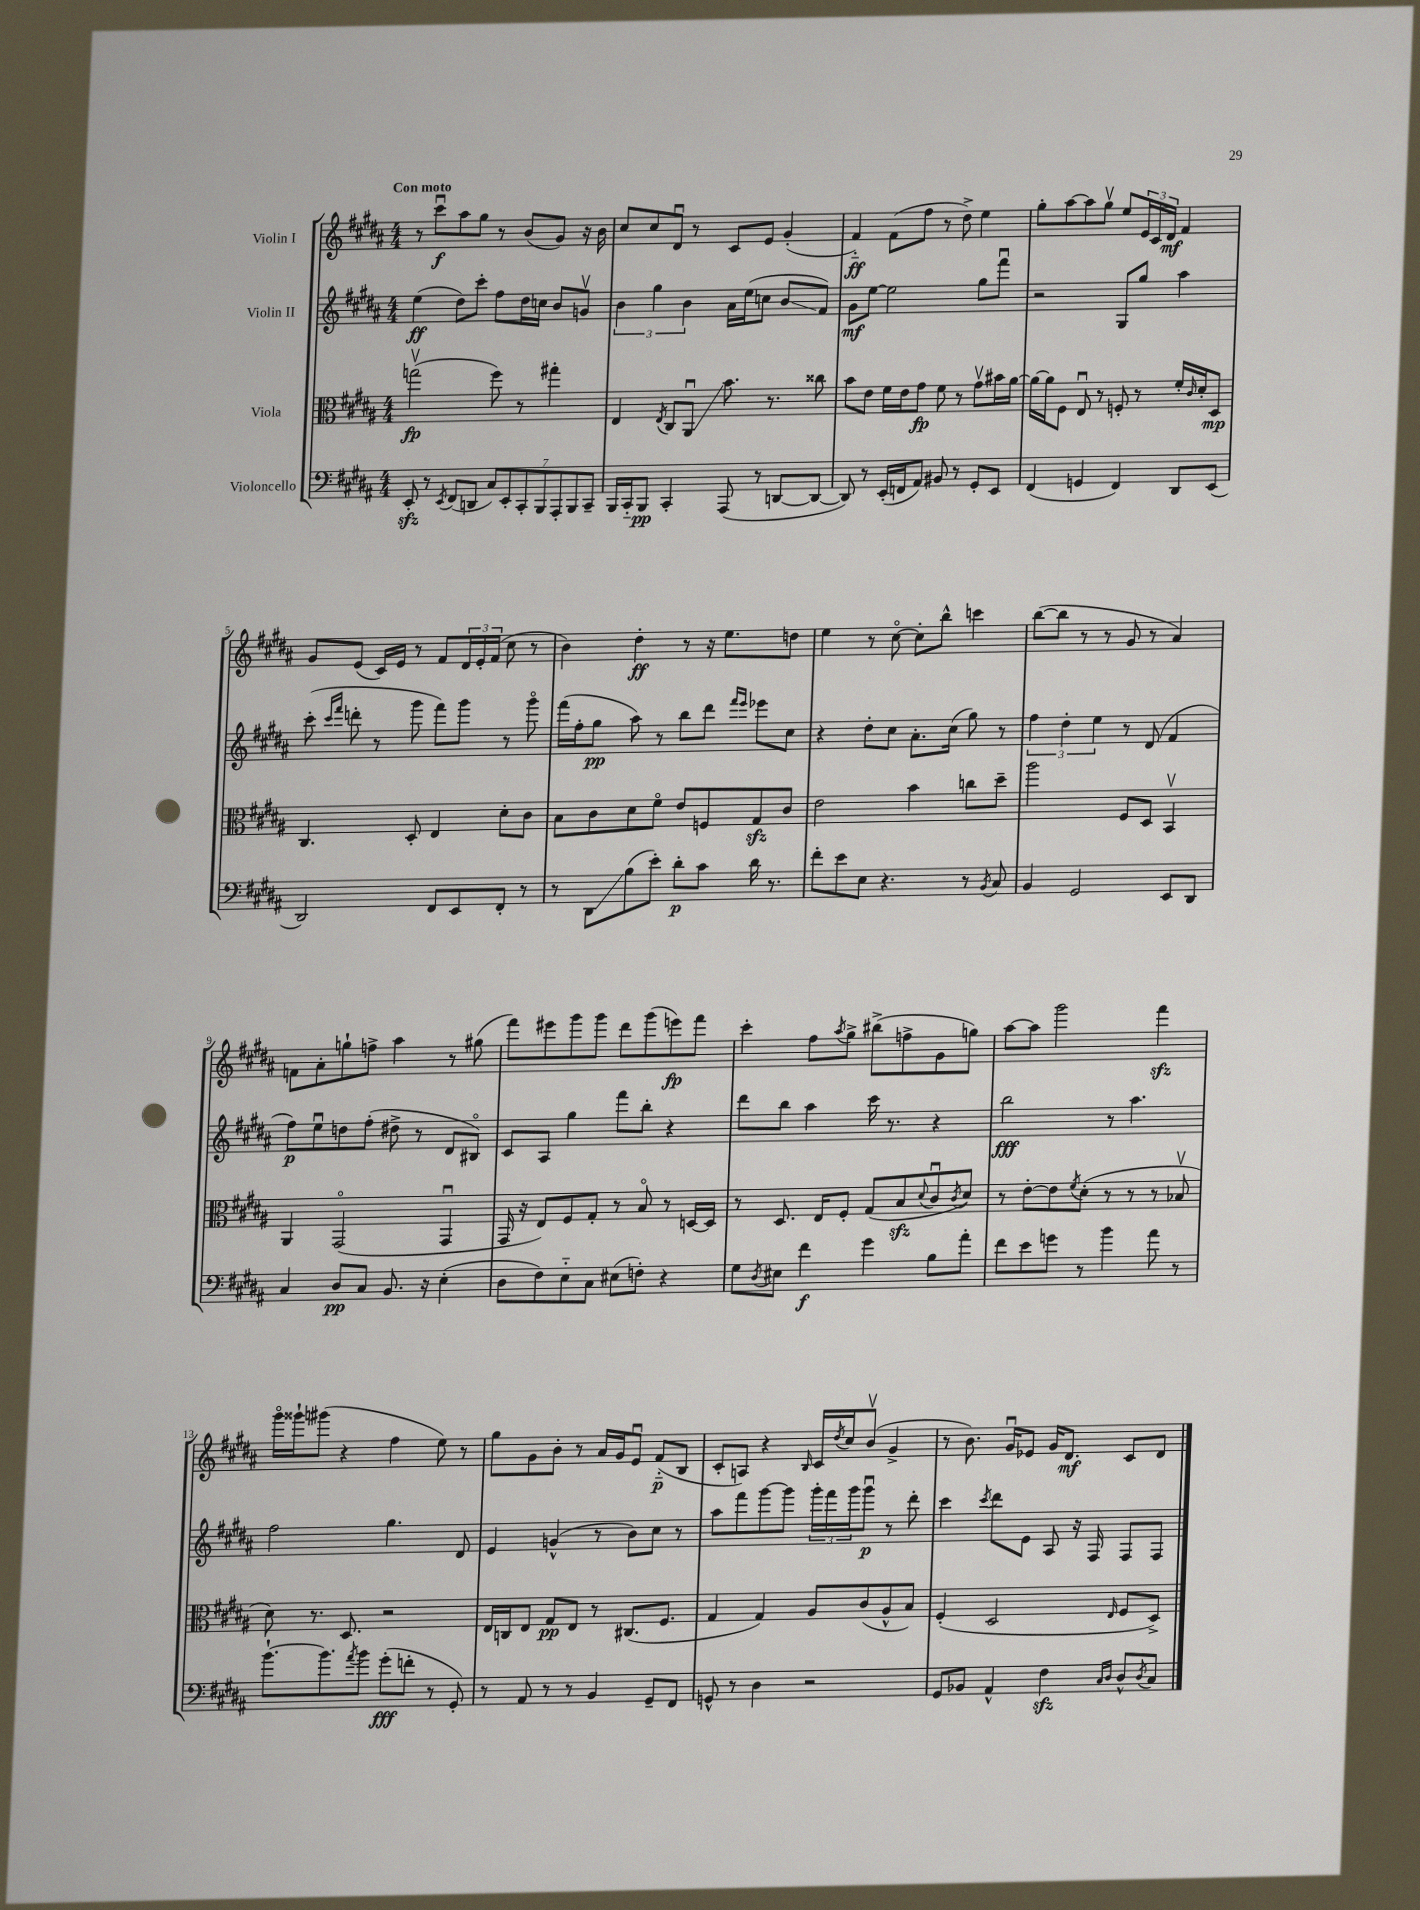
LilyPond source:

<<
\new StaffGroup <<
\new Staff = "s0" \with { instrumentName = "Violin I" } {
    \clef treble \key b \major \numericTimeSignature \time 4/4 \tempo "Con moto"
    r8 cis'''8\downbow\f ais''8 gis''8 r8 b'8( gis'8) r16 b'16 |
    cis''8 cis''8 dis'8\downbow r8 cis'8 e'8 gis'4-.( |
    fis'4-_\ff) fis'8( fis''8 r8 dis''8->) e''4 |
    gis''8-. ais''8~ ais''8 gis''8\upbow e''8 \tuplet 3/2 { e'16 cis'16 dis'16\mf } fis'4 |
    gis'8 e'8( cis'16) e'16 r8 fis'8 \tuplet 3/2 { dis'16 e'16-. fis'16( } cis''8 r8 |
    b'4) dis''4-.\ff r8 r16 e''8. d''8 |
    e''4 r8 cis''8~\flageolet cis''8-. b''8-^ c'''4 |
    b''8~( b''8 r8 r8 gis'8 r8 ais'4) |
    f'8 ais'8-. g''8-! f''8-> ais''4 r8 gis''8( |
    fis'''8) eis'''8 gis'''8 gis'''8 dis'''8 gis'''8( e'''8\fp) fis'''8 |
    cis'''4-. fis''8 \acciaccatura { ais''8 } gis''8-> bis''8->( f''8-> gis'8 g''8) |
    ais''8~ ais''8 gis'''2 fis'''4\sfz |
    gis'''16\flageolet gisis'''16-! gis'''8( r4 fis''4 e''8) r8 |
    gis''8 gis'8 b'8-. r8 ais'16 gis'16 e'8\downbow fis'8-_\p( b8 |
    cis'8-. a8) r4 \grace { b16 } cis'16 \acciaccatura { dis''8 } cis''16 b'8\upbow( gis'4-> |
    r8 b'8.) gis'16\downbow ees'8 gis'16 dis'8.\mf cis'8 dis'8 \bar "|." |
}
\new Staff = "s1" \with { instrumentName = "Violin II" } {
    \clef treble \key b \major \numericTimeSignature \time 4/4
    e''4\ff( dis''8) cis'''8-. fis''8 dis''16 c''16 b'8 g'8\upbow |
    \tuplet 3/2 { b'4 gis''4 b'4 } ais'16 e''16( c''8 b'8\glissando fis'8) |
    gis'8\mf e''8~ e''2 gis''8 fis'''8\downbow |
    r2 gis8 gis''8 ais''4 |
    cis'''8-.( \grace { cis'''16 fis'''16 } d'''8-. r8 gis'''8 fis'''8) gis'''8 r8 gis'''8\flageolet |
    fis'''16( fis''16-. gis''8\pp ais''8) r8 b''8 dis'''8 \grace { fis'''16 e'''16 } ees'''8 cis''8 |
    r4 dis''8-. cis''8 ais'8.-. cis''16( gis''8) r8 |
    \tuplet 3/2 { fis''4 dis''4-. e''4 } r8 dis'8( fis'4 |
    fis''8\p) e''8\downbow d''8 fis''8-.( dis''8-> r8 dis'8 bis8\flageolet) |
    cis'8 ais8 gis''4 fis'''8 b''8-. r4 |
    dis'''8 b''8 ais''4 cis'''16 r8. r4 |
    b''2\fff r8 ais''4. |
    fis''2 gis''4. dis'8 |
    e'4 g'4-^( r8 b'8) cis''8 r8 |
    ais''8 fis'''8 gis'''8~ gis'''8 \tuplet 3/2 { gis'''16-. fis'''16 gis'''16 } gis'''8\downbow\p r8 dis'''8-. |
    cis'''4 \acciaccatura { cis'''8 } dis'''8 e'8 ais8 r16 fis16 fis8 fis8 \bar "|." |
}
\new Staff = "s2" \with { instrumentName = "Viola" } {
    \clef alto \key b \major \numericTimeSignature \time 4/4
    g''2\upbow\fp( fis''8) r8 gis''4-. |
    e4 \acciaccatura { e8 } cis8 ais,8\downbow\glissando b'8. r8. cisis''8 |
    b'8 e'8 fis'16 e'16 gis'8\fp fis'8 r8 gis'8\upbow bis'16 ais'16~ |
    ais'16~ ais'16 fis8 e8\downbow r8 f8-. r8 fis'16-. \grace { cis'16 } dis'16-. dis8\mp |
    cis4. dis8-. e4 dis'8-. cis'8 |
    b8 cis'8 dis'8 fis'8\flageolet e'8 f8 gis8\sfz cis'8 |
    e'2 b'4 c''8 dis''8-- |
    ais''2 fis8 dis8 b,4\upbow |
    ais,4 gis,2\flageolet( gis,4\downbow |
    gis,16 r16 e8) fis8 gis8-. r8 b8\flageolet r8 d16~ d16 |
    r8 dis8. e16 fis8-. gis8( b8\sfz \appoggiatura { dis'8 } cis'8\downbow \acciaccatura { cis'8 } dis'8) |
    r8 e'8~-. e'8 \acciaccatura { fis'8 } dis'8-.( r8 r8 r8 bes8\upbow |
    dis'8) r8. dis8. r2 |
    e16 c16 e8 gis8\pp e8 r8 cis8.( fis8. |
    gis4 gis4) ais8 cis'8( ais8-^ b8) |
    fis4-.( dis2 \grace { e16 } fis8 dis8->) \bar "|." |
}
\new Staff = "s3" \with { instrumentName = "Violoncello" } {
    \clef bass \key b \major \numericTimeSignature \time 4/4
    e,8-.\sfz r8 \acciaccatura { e,8 } fis,8( d,8 \tuplet 7/4 { cis8) e,8-. cis,8-. b,,8 ais,,8-. b,,8 cis,8-- } |
    b,,16 cis,16-_ b,,8\pp cis,4-. ais,,8( r8 d,8~ d,8~ |
    d,8) r8 e,16-.( f,16 ais,8) bis,8 r8 gis,8-. e,8 |
    fis,4( g,4 fis,4) dis,8 e,8( |
    dis,2) fis,8 e,8 fis,8-. r8 |
    r8 dis,8\glissando b8( e'8-.) dis'8-.\p cis'8 dis'16 r8. |
    fis'8-. e'8 e8 r4. r8 \acciaccatura { b,8 } cis8 |
    b,4 gis,2 e,8 dis,8 |
    cis4 dis8\pp cis8 b,8. r16 e4-.( |
    dis8 fis8) e8-_ cis8 eis8( f8-.) r4 |
    gis8 \acciaccatura { dis8 } eis8 fis'4\f gis'4 b8 ais'8-. |
    fis'8 e'8 g'8 r8 b'4 ais'8 r8 |
    b'8.~-! b'8. \acciaccatura { ais'8 } b'8 gis'8-.\fff( f'8-. r8 gis,8-.) |
    r8 ais,8 r8 r8 b,4 gis,8-- fis,8 |
    g,8-^ r8 dis4 r2 |
    gis,8 bes,8 ais,4-^ fis4\sfz \grace { cis16 dis16 } dis8-^ \acciaccatura { dis8 } cis8 \bar "|." |
}
>>
>>
